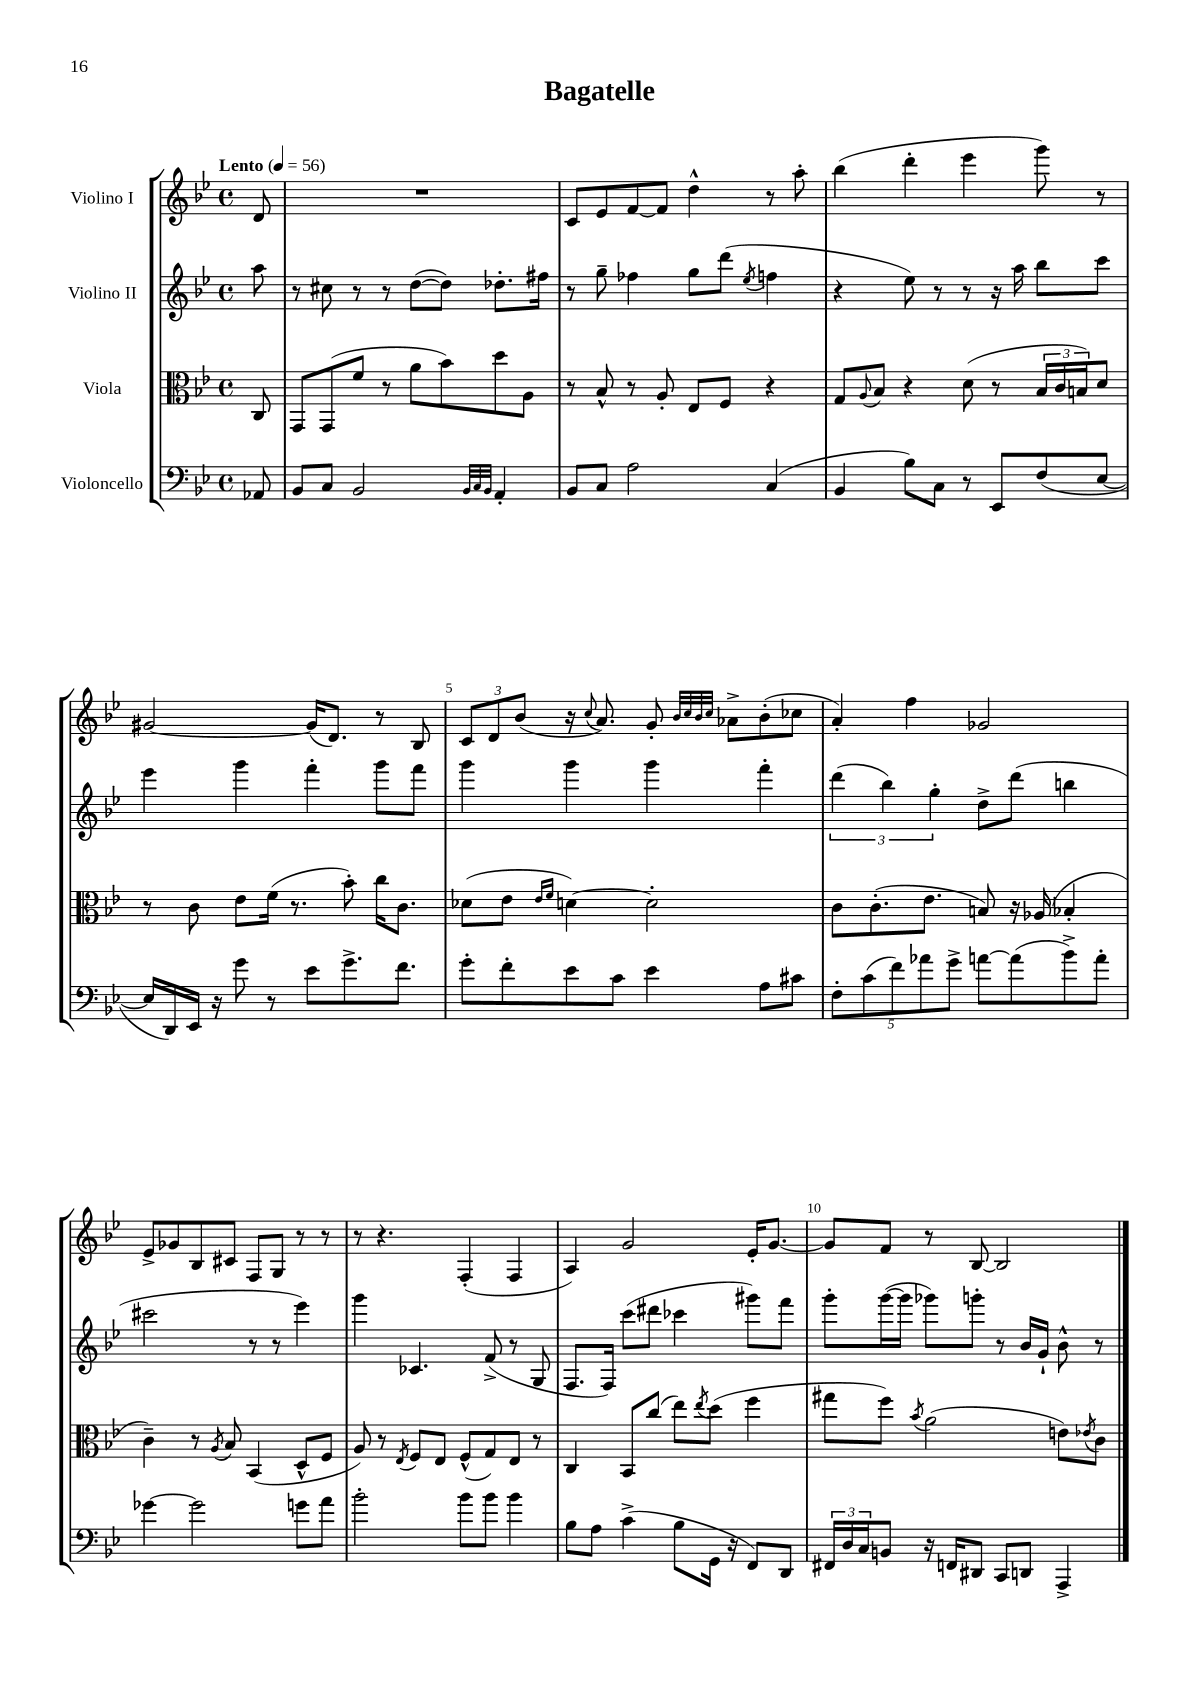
\header { title = "Bagatelle" }
<<
\new StaffGroup <<
\new Staff = "s0" \with { instrumentName = "Violino I" } {
    \clef treble \key bes \major \defaultTimeSignature \time 4/4 \partial 8 \tempo "Lento" 4 = 56
    d'8 |
    R1 |
    c'8 ees'8 f'8~ f'8 d''4-^ r8 a''8-. |
    bes''4( d'''4-. ees'''4 g'''8) r8 |
    gis'2~ gis'16( d'8.) r8 bes8 |
    \tuplet 3/2 { c'8 d'8 bes'8( } r16 \appoggiatura { c''8 } a'8.) g'8-. \grace { bes'32 c''32 bes'32 c''32 } aes'8-> bes'8-.( ces''8 |
    a'4-.) f''4 ges'2 |
    ees'8-> ges'8 bes8 cis'8 f8 g8 r8 r8 |
    r8 r4. f4-.( f4 |
    a4) g'2 ees'16-. g'8.~ |
    g'8 f'8 r8 bes8~ bes2 \bar "|." |
}
\new Staff = "s1" \with { instrumentName = "Violino II" } {
    \clef treble \key bes \major \defaultTimeSignature \time 4/4 \partial 8
    a''8 |
    r8 cis''8 r8 r8 d''8~( d''8) des''8.-. fis''16 |
    r8 g''8-- fes''4 g''8 d'''8( \acciaccatura { ees''8 } f''4 |
    r4 ees''8) r8 r8 r16 a''16 bes''8 c'''8 |
    ees'''4 g'''4 f'''4-. g'''8 f'''8 |
    g'''4 g'''4 g'''4 f'''4-. |
    \tuplet 3/2 { d'''4( bes''4) g''4-. } d''8-> d'''8( b''4 |
    cis'''2 r8 r8 ees'''4) |
    g'''4 ces'4. f'8->( r8 g8 |
    f8. f16) c'''8( dis'''8 ces'''4 gis'''8) f'''8 |
    g'''8-. g'''16~( g'''16 ges'''8) g'''8-. r8 bes'16 g'16-! bes'8-^ r8 \bar "|." |
}
\new Staff = "s2" \with { instrumentName = "Viola" } {
    \clef alto \key bes \major \defaultTimeSignature \time 4/4 \partial 8
    c8 |
    g,8 g,8( f'8 r8 a'8 bes'8) d''8 a8 |
    r8 bes8-^ r8 a8-. ees8 f8 r4 |
    g8 \appoggiatura { a8 } bes8 r4 d'8( r8 \tuplet 3/2 { bes16 c'16 b16) } d'8 |
    r8 c'8 ees'8 f'16( r8. bes'8-.) c''16 c'8. |
    des'8( ees'8 \grace { ees'16 f'16 } d'4~) d'2-. |
    c'8 c'8.-.( ees'8. b8) r16 aes16( bes4-. |
    c'4--) r8 \acciaccatura { a8 } bes8 bes,4( d8-^ f8 |
    a8) r8 \acciaccatura { ees8 } f8 ees8 f8-^( g8) ees8 r8 |
    c4 bes,8 c''8( ees''8) \acciaccatura { ees''8 } d''8( f''4 |
    gis''8 f''8) \acciaccatura { bes'8 } a'2( e'8) \acciaccatura { ees'8 } c'8 \bar "|." |
}
\new Staff = "s3" \with { instrumentName = "Violoncello" } {
    \clef bass \key bes \major \defaultTimeSignature \time 4/4 \partial 8
    aes,8 |
    bes,8 c8 bes,2 \grace { bes,32 c32 bes,32 } a,4-. |
    bes,8 c8 a2 c4( |
    bes,4 bes8) c8 r8 ees,8 f8( ees8~ |
    ees16 d,16) ees,16 r16 g'8 r8 ees'8 g'8.-> f'8. |
    g'8-. f'8-. ees'8 c'8 ees'4 a8 cis'8 |
    \tuplet 5/4 { f8-. c'8( f'8) aes'8 g'8-> } a'8~ a'8( bes'8->) a'8-. |
    ges'4~ ges'2 g'8 a'8 |
    bes'2-. bes'8 bes'8 bes'4 |
    bes8 a8 c'4->( bes8 g,16 r16 f,8) d,8 |
    \tuplet 3/2 { fis,16 d16 c16 } b,8 r16 f,16 dis,8 c,8 d,8 a,,4-> \bar "|." |
}
>>
>>
\layout { \context { \Score \override BarNumber.break-visibility = ##(#f #t #t) barNumberVisibility = #(every-nth-bar-number-visible 5) } }
